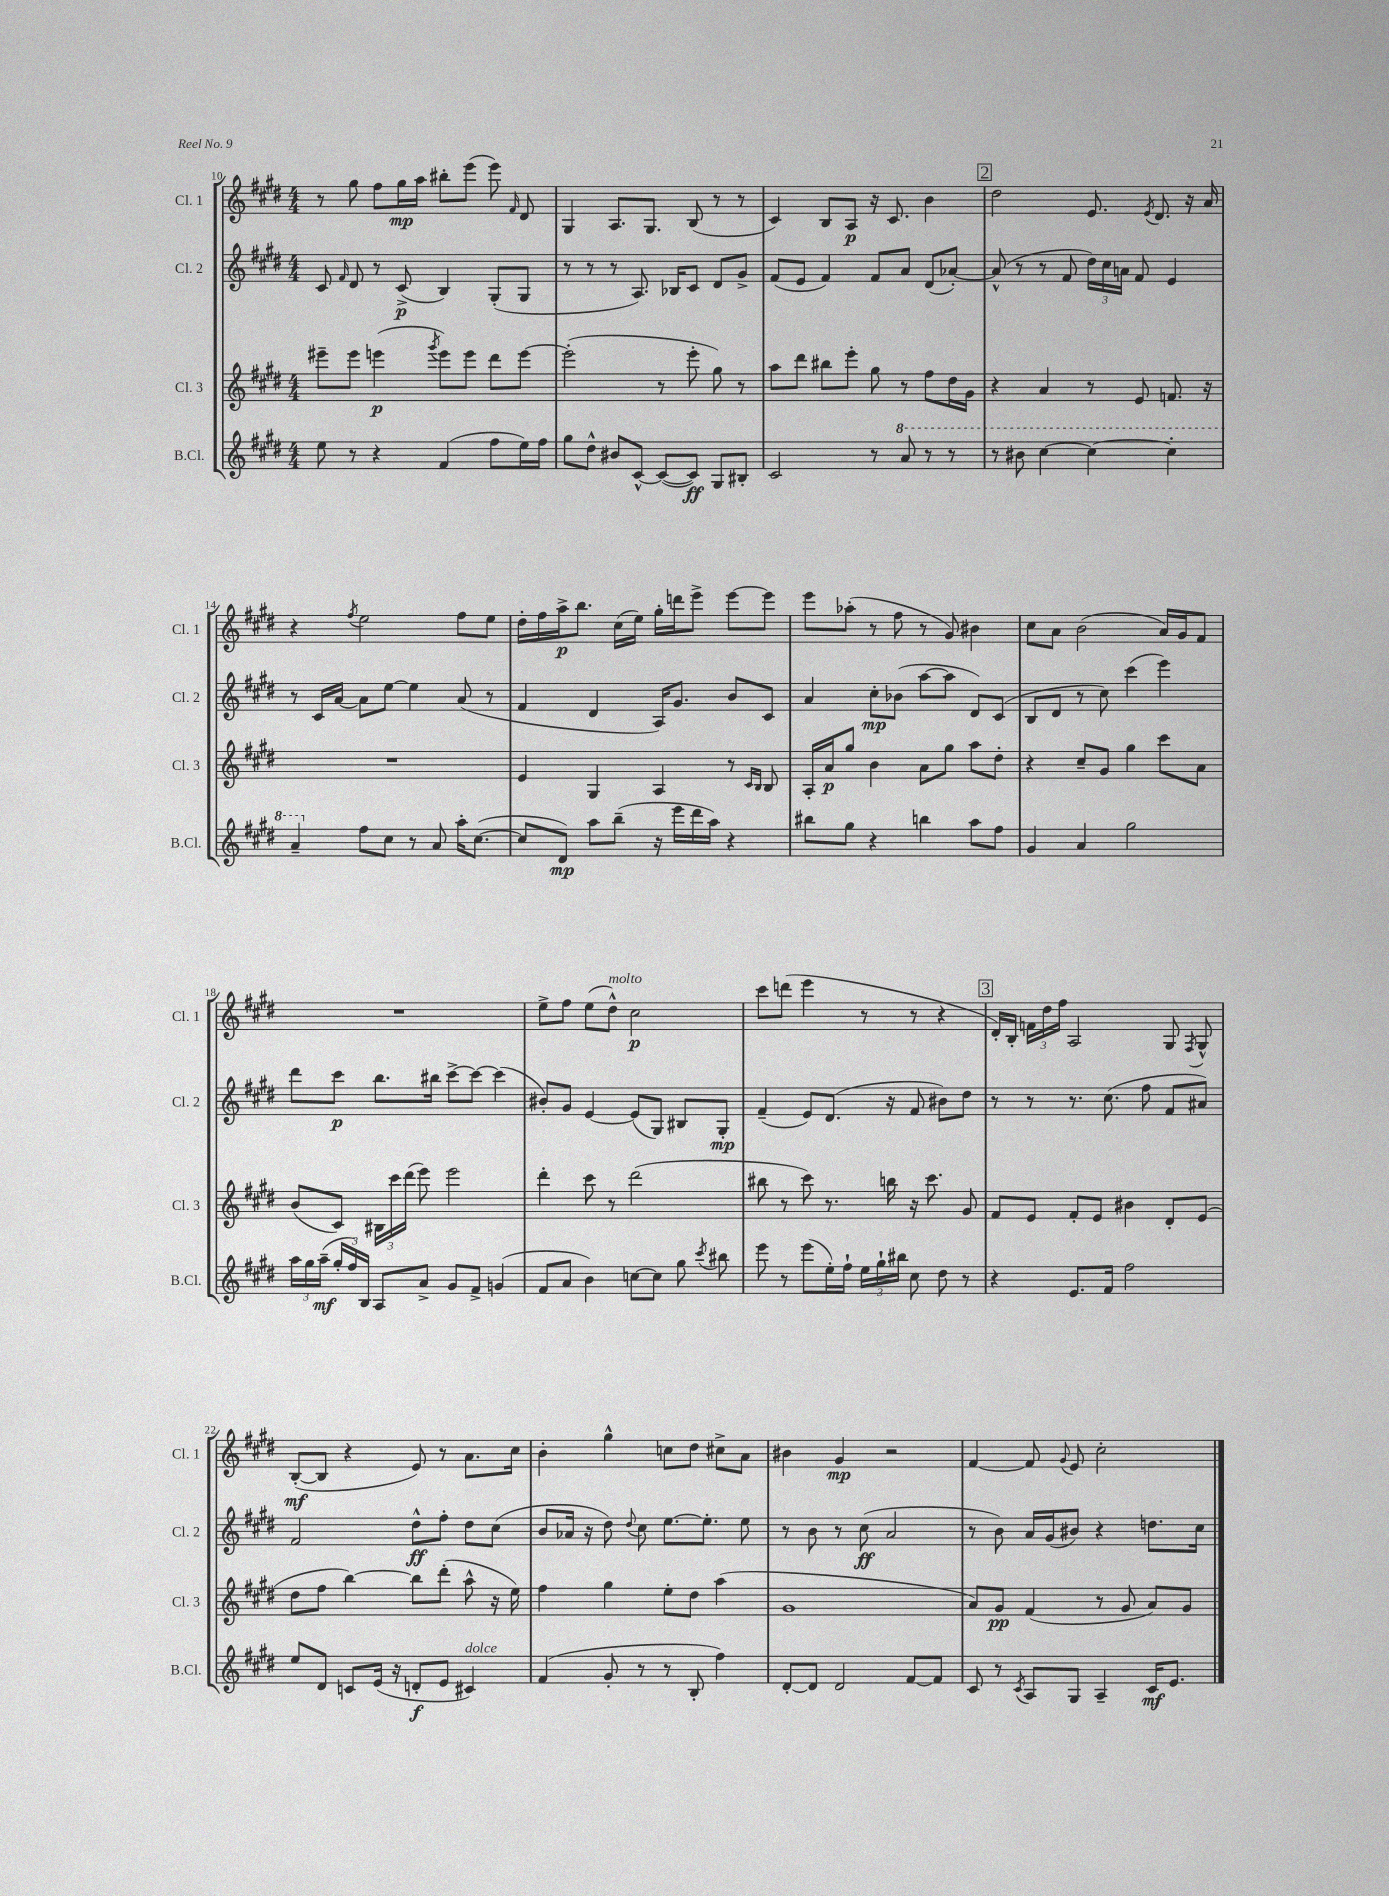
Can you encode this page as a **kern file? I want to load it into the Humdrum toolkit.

**kern	**dynam	**kern	**dynam	**kern	**dynam	**kern	**dynam
*part4	*part4	*part3	*part3	*part2	*part2	*part1	*part1
*staff4	*staff4	*staff3	*staff3	*staff2	*staff2	*staff1	*staff1
*I"B.Cl.	*	*I"Cl. 3	*	*I"Cl. 2	*	*I"Cl. 1	*
*I'B.Cl.	*	*I'Cl. 3	*	*I'Cl. 2	*	*I'Cl. 1	*
*clefG2	*	*clefG2	*	*clefG2	*	*clefG2	*
*k[f#c#g#d#]	*	*k[f#c#g#d#]	*	*k[f#c#g#d#]	*	*k[f#c#g#d#]	*
*M4/4	*	*M4/4	*	*M4/4	*	*M4/4	*
=10	=10	=10	=10	=10	=10	=10	=10
8ee\	.	8eee#X~\L	.	8c#/	.	8r	.
.	.	.	.	16qqf#/	.	.	.
8r	.	8eee#\J	.	8d#/	.	8gg#\	.
4r	.	(4eeen\	p	8r	.	8ff#\L	.
.	.	.	.	(8c#^/	p	16gg#\L	mp
.	.	.	.	.	.	16aa\JJ	.
.	.	8qggg#/	.	.	.	.	.
(4f#/	.	8eee\L)	.	4B/)	.	8bb#X'\L	.
.	.	8eee\J	.	.	.	(8eee\J	.
8ff#\L	.	8ddd#\L	.	(8G#'/L	.	8eee\)	.
.	.	.	.	.	.	16qqf#/	.
16ee\L)	.	[8eee\J	.	8G#/J	.	8d#/	.
16ff#\JJ	.	.	.	.	.	.	.
=11	=11	=11	=11	=11	=11	=11	=11
8gg#\L	.	(2eee'\]	.	8r	.	4G#/	.
8dd#^^\J	.	.	.	8r	.	.	.
8b#X/L	.	.	.	8r	.	8.A/L	.
[8c#^^/J	.	.	.	8.A/)	.	.	.
.	.	.	.	.	.	8.G#/J	.
(8c#/L_	.	8r	.	.	.	.	.
.	.	.	.	16B-X/KL	.	.	.
8c#/J])	ff	8eee'\	.	8c#/J	.	(8B/	.
8G#/L	.	8gg#\)	.	8d#/L	.	8r	.
8B#X'/J	.	8r	.	8g#^/J	.	8r	.
=12	=12	=12	=12	=12	=12	=12	=12
2c#/	.	8aa\L	.	(8f#/L	.	4c#/)	.
.	.	8ddd#\J	.	8e/J	.	.	.
.	.	8bb#X\L	.	4f#/)	.	8B/L	.
.	.	8eee'\J	.	.	.	8A/J	p
8r	.	8gg#\	.	8f#/L	.	16r	.
.	.	.	.	.	.	8.c#/	.
*8va	*	*	*	*	*	*	*
8aa/	.	8r	.	8a/J	.	.	.
8r	.	8ff#\L	.	(8d#/L	.	4b\	.
8r	.	16dd#\L	.	[8a-X'/J)	.	.	.
.	.	16g#\JJ	.	.	.	.	.
!!LO:REH:place=s1:t=2
=13	=13	=13	=13	=13	=13	=13	=13
8r	.	4r	.	(8a-^^/]	.	2dd#\	.
8bb#X\	.	.	.	8r	.	.	.
[4ccc#\	.	4a/	.	8r	.	.	.
.	.	.	.	8f#/	.	.	.
4ccc#\_	.	8r	.	24dd#\LL)	.	8.e/	.
.	.	.	.	24cc#\	.	.	.
.	.	.	.	24an\JJ	.	.	.
.	.	8e/	.	8f#/	.	.	.
.	.	.	.	.	.	8qe/	.
.	.	.	.	.	.	8.d#/	.
4ccc#'\]	.	8.fn/	.	4e/	.	.	.
.	.	.	.	.	.	16r	.
.	.	16r	.	.	.	16a/	.
!!LO:LB:g=z
=14	=14	=14	=14	=14	=14	=14	=14
4aa~/	.	1r	.	8r	.	4r	.
.	.	.	.	16c#/LL	.	.	.
.	.	.	.	[16a/JJ	.	.	.
.	.	.	.	.	.	8qff#/	.
*X8va	*	*	*	*	*	*	*
8ff#\L	.	.	.	8a\L]	.	2ee\	.
8cc#\J	.	.	.	[8ee\J	.	.	.
8r	.	.	.	4ee\]	.	.	.
8a/	.	.	.	.	.	.	.
16aa'\KL	.	.	.	(8a/	.	8ff#\L	.
([8.cc#\J	.	.	.	.	.	.	.
.	.	.	.	8r	.	8ee\J	.
=15	=15	=15	=15	=15	=15	=15	=15
8cc#/L]	.	4e/	.	4f#/	.	16dd#'\LL	.
.	.	.	.	.	.	16ff#\	.
8d#/J)	mp	.	.	.	.	16aa^\J	p
.	.	.	.	.	.	8.bb\J	.
8aa\L	.	4G#/	.	4d#/	.	.	.
(8bb~\J	.	.	.	.	.	(16cc#\LL	.
.	.	.	.	.	.	16ee\JJ)	.
16r	.	4A/	.	16A/KL)	.	16gg#'\LL	.
16eee\LL	.	.	.	8.g#/J	.	16dddn\J	.
16ddd#\	.	.	.	.	.	8eee^\J	.
16aa\JJ)	.	.	.	.	.	.	.
4r	.	8r	.	8b/L	.	[8eee\L	.
.	.	16qqc#/LL	.	.	.	.	.
.	.	16qqB/JJ	.	.	.	.	.
.	.	8B/	.	8c#/J	.	8eee\J]	.
=16	=16	=16	=16	=16	=16	=16	=16
8bb#X\L	.	16A'/LL	.	4a/	.	8eee\L	.
.	.	16a/J	p	.	.	.	.
8gg#\J	.	8gg#/J	.	.	.	(8aa-X'\J	.
4r	.	4b\	.	8cc#'\L	mp	8r	.
.	.	.	.	(8b-X\J	.	8ff#\	.
4bbn\	.	8a\L	.	[8aa\L	.	8r	.
.	.	8gg#\J	.	8aa\J]	.	8g#/)	.
8aa\L	.	8aa\L	.	8d#/L)	.	4b#X\	.
8ff#\J	.	8dd#'\J	.	(8c#/J	.	.	.
=17	=17	=17	=17	=17	=17	=17	=17
4g#/	.	4r	.	8B/L	.	8cc#\L	.
.	.	.	.	8d#/J	.	8a\J	.
4a/	.	8cc#~/L	.	8r	.	(2b\	.
.	.	8g#/J	.	8cc#\)	.	.	.
2gg#\	.	4gg#\	.	(4ccc#\	.	.	.
.	.	8ccc#\L	.	4eee\)	.	16a/LL)	.
.	.	.	.	.	.	16g#/J	.
.	.	8a\J	.	.	.	8f#/J	.
!!LO:LB:g=z
=18	=18	=18	=18	=18	=18	=18	=18
24aa\LL	.	(8b/L	.	8ddd#\L	.	1r	.
24gg#\	.	.	.	.	.	.	.
(24aa~\JJ	mf	.	.	.	.	.	.
24gg#'/LL	.	8c#/J)	.	8ccc#\J	p	.	.
24ff#/)	.	.	.	.	.	.	.
24B/JJ	.	.	.	.	.	.	.
8A/L	.	24B#X\LL	.	8.bb\L	.	.	.
.	.	24ccc#\	.	.	.	.	.
.	.	(24ddd#\JJ	.	.	.	.	.
8a^/J	.	8eee\)	.	.	.	.	.
.	.	.	.	16bb#X\Jk	.	.	.
8g#/L	.	2eee\	.	[8ccc#^\L	.	.	.
8f#^/J	.	.	.	8ccc#\J_	.	.	.
(4gn/	.	.	.	(4ccc#\]	.	.	.
=19	=19	=19	=19	=19	=19	=19	=19
8f#/L	.	4ddd#'\	.	8b#X'/L)	.	8ee^\L	.
8a/J	.	.	.	8g#/J	.	8ff#\J	.
4b\)	.	8ccc#\	.	[4e/	.	(8ee\L	.
!	!	!	!	!	!	!LO:TX:a:i:t=molto	!
.	.	8r	.	.	.	8dd#^^\J)	.
[8ccn\L	.	(2ddd#\	.	(8e/L]	.	2cc#\	p
8cc\J]	.	.	.	8G#/J)	.	.	.
8gg#\	.	.	.	8B#X/L	.	.	.
8qccc#/	.	.	.	.	.	.	.
8bb#X\	.	.	.	8G#'/J	mp	.	.
=20	=20	=20	=20	=20	=20	=20	=20
8eee\	.	8bb#X\	.	(4f#~/	.	8ccc#\L	.
8r	.	8r	.	.	.	(8dddn\J	.
(8eee\L	.	8ccc#\)	.	8e/L)	.	4eee\	.
16ee'\L)	.	8.r	.	(8.d#/J	.	.	.
16ff#`\JJ	.	.	.	.	.	.	.
24ee\LL	.	.	.	.	.	8r	.
24gg#`\	.	.	.	.	.	.	.
.	.	16bbn\	.	16r	.	.	.
24bb#X\JJ	.	.	.	.	.	.	.
8cc#\	.	16r	.	8f#/	.	8r	.
.	.	8.ccc#\	.	.	.	.	.
8dd#\	.	.	.	8b#X\L)	.	4r	.
8r	.	8g#/	.	8dd#\J	.	.	.
!!LO:REH:place=s1:t=3
=21	=21	=21	=21	=21	=21	=21	=21
4r	.	8f#/L	.	8r	.	16d#'/LL)	.
.	.	.	.	.	.	16B'/JJ	.
.	.	8e/J	.	8r	.	24fn\LL	.
.	.	.	.	.	.	24dd#\	.
.	.	.	.	.	.	24ff#\JJ	.
8.e/L	.	8f#'/L	.	8.r	.	2A/	.
.	.	8e/J	.	.	.	.	.
16f#/Jk	.	.	.	(8.cc#\	.	.	.
2ff#\	.	4b#X\	.	.	.	.	.
.	.	.	.	8ff#\	.	.	.
.	.	8d#'/L	.	8f#/L	.	8G#/	.
.	.	.	.	.	.	8qF#/	.
.	.	(8e/J	.	8a#X/J)	.	8G#^^/	.
!!LO:LB:g=z
=22	=22	=22	=22	=22	=22	=22	=22
8ee/L	.	8dd#\L	.	2f#/	.	([8B'/L	mf
8d#/J	.	8ff#\J	.	.	.	8B/J]	.
8cn/L	.	[4bb\)	.	.	.	4r	.
(16e/Jk	.	.	.	.	.	.	.
16r	.	.	.	.	.	.	.
8dn'/L	f	8bb\L]	.	8dd#^^\L	ff	8e/)	.
8e/J	.	(8ddd#'\J	.	8ff#'\J	.	8r	.
!LO:TX:a:i:t=dolce	!	!	!	!	!	!	!
4c#X/)	.	8aa^^\	.	8dd#\L	.	8.a\L	.
.	.	16r	.	(8cc#\J	.	.	.
.	.	16ee\)	.	.	.	16cc#\Jk	.
=23	=23	=23	=23	=23	=23	=23	=23
(4f#/	.	4ff#\	.	8b/L	.	4b'\	.
.	.	.	.	16a-X/Jk	.	.	.
.	.	.	.	16r	.	.	.
8g#'/	.	4gg#\	.	8dd#\)	.	4gg#^^\	.
.	.	.	.	8qqdd#/	.	.	.
8r	.	.	.	8cc#\	.	.	.
8r	.	8ee'\L	.	[8.ee\L	.	8ccn\L	.
8B'/	.	8dd#\J	.	.	.	8dd#\J	.
.	.	.	.	8.ee'\J]	.	.	.
4ff#\)	.	(4aa\	.	.	.	8cc#X^\L	.
.	.	.	.	8ee\	.	8a\J	.
=24	=24	=24	=24	=24	=24	=24	=24
[8d#'/L	.	1g#	.	8r	.	4b#X\	.
8d#/J]	.	.	.	8b\	.	.	.
2d#/	.	.	.	8r	.	4g#/	mp
.	.	.	.	(8cc#\	ff	.	.
.	.	.	.	2a/	.	2r	.
[8f#/L	.	.	.	.	.	.	.
8f#/J]	.	.	.	.	.	.	.
=25	=25	=25	=25	=25	=25	=25	=25
8c#/	.	8a/L)	.	8r	.	[4f#/	.
8r	.	8g#/J	pp	8b\)	.	.	.
8qc#/	.	.	.	.	.	.	.
8A/L	.	(4f#/	.	16a/LL	.	8f#/]	.
.	.	.	.	(16g#/J	.	.	.
.	.	.	.	.	.	8qqg#/	.
8G#/J	.	.	.	8b#X/J)	.	8e/	.
4A~/	.	8r	.	4r	.	2cc#'\	.
.	.	8g#/	.	.	.	.	.
16c#/KL	mf	8a/L)	.	8.ddn\L	.	.	.
8.e/J	.	.	.	.	.	.	.
.	.	8g#/J	.	.	.	.	.
.	.	.	.	16cc#\Jk	.	.	.
==	==	==	==	==	==	==	==
*-	*-	*-	*-	*-	*-	*-	*-
